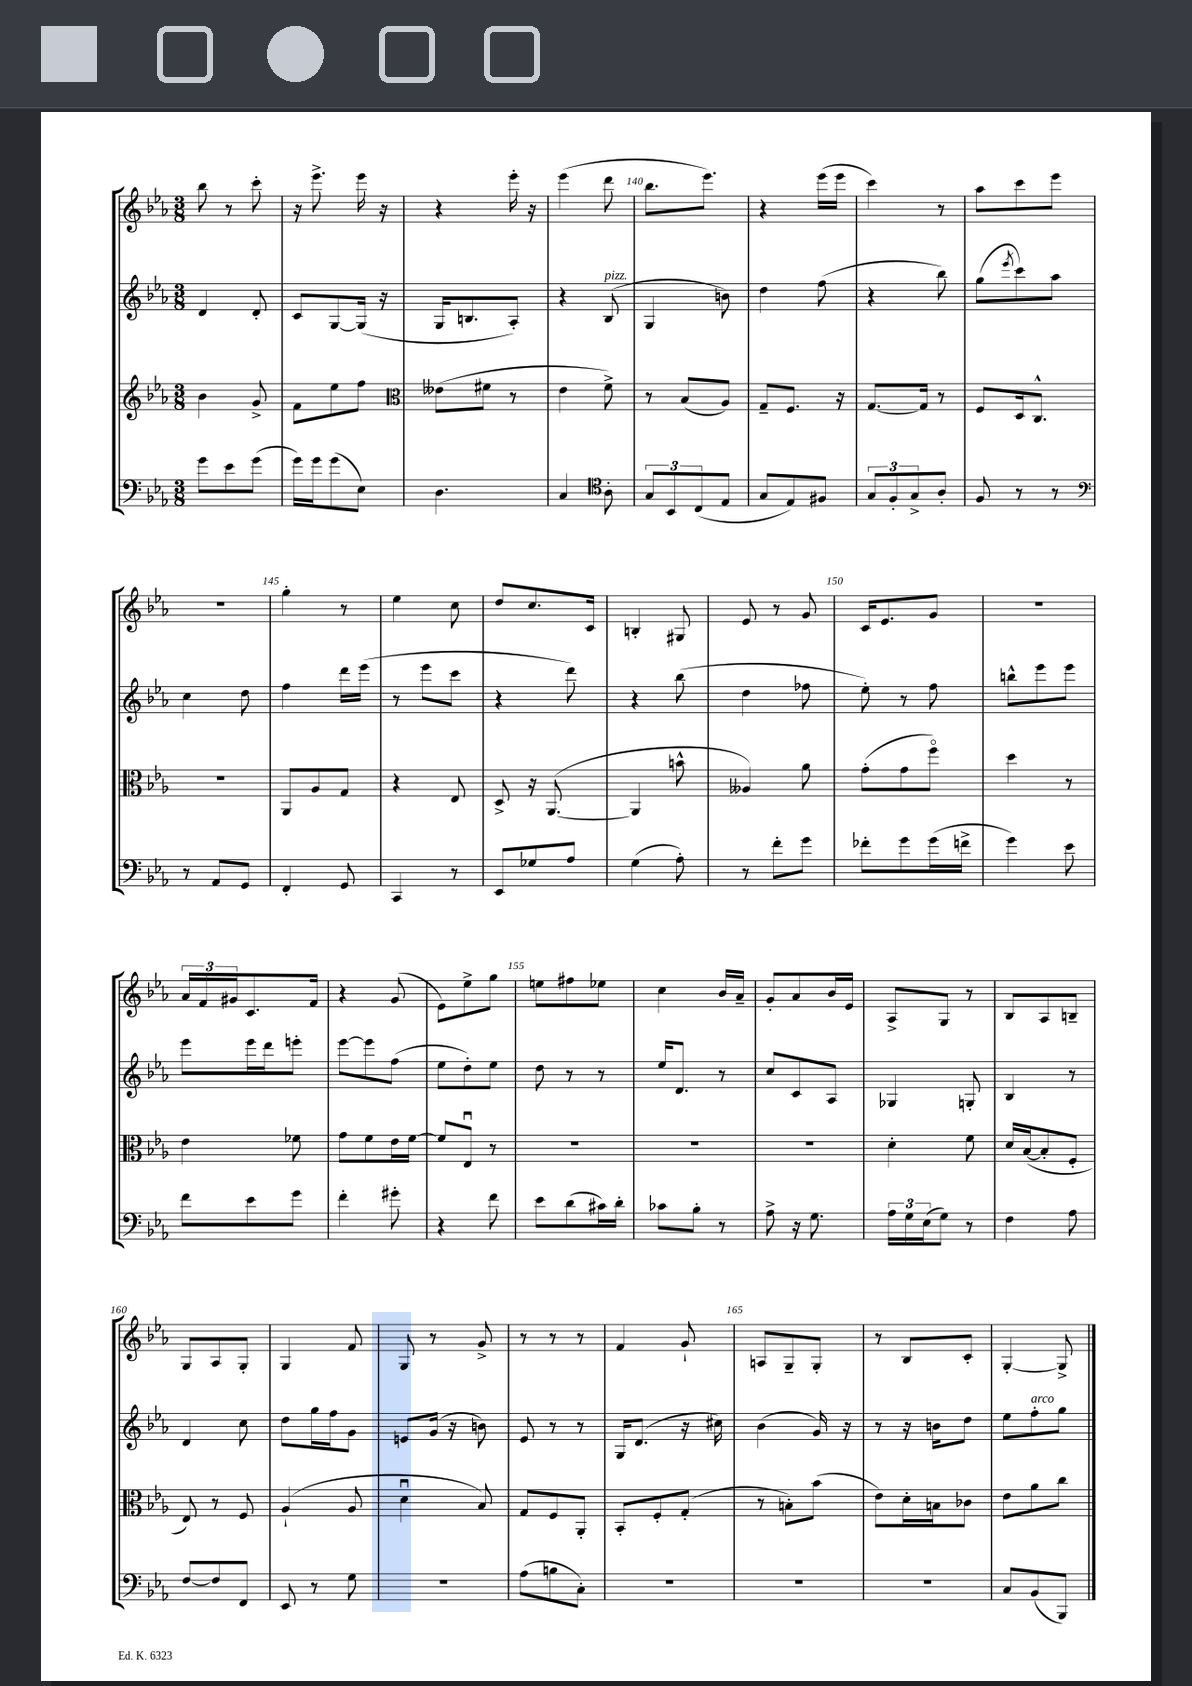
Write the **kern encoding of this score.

**kern	**kern	**kern	**kern
*staff4	*staff3	*staff2	*staff1
*clefF4	*clefG2	*clefG2	*clefG2
*k[b-e-a-]	*k[b-e-a-]	*k[b-e-a-]	*k[b-e-a-]
*M3/8	*M3/8	*M3/8	*M3/8
8g\L	4b-\	4d/	8bb-\
8e-\	.	.	8r
(8g\J	8g^/	8d'/	8ccc'\
=	=	=	=
16g\LL)	8f\L	8c/L	16r
16g\J	.	.	8.eee-^\
(8g\	8ee-\	[8G/	.
8E-\J)	8ff\J	(16G/]Jk	16eee-\
.	.	16r	16r
=	=	=	=
*	*clefC3	*	*
4.D\	(8e--\L	16G/LK	4r
.	.	8.B/	.
.	8f#\J	.	.
.	8r	8A-'/J)	16eee-'\
.	.	.	16r
=	=	=	=
4C/	4e-\	4r	(4eee-\
*clefC4	*	*	*
8A-'\	8f^\)	(8B-/	8ddd\
=	=	=	=
12G/L	8r	4G/	8.bb-\L
12BB-/	.	.	.
.	(8B-/L	.	.
(12C/	.	.	.
.	.	.	8.eee-\J)
8E-/J	8A-/J)	8b\)	.
=	=	=	=
8G/L	8G~/L	4dd\	4r
8E-/)	8.F/J	.	.
8F#/J	.	(8ff\	(16eee-\LL
.	16r	.	16eee-\JJ
=	=	=	=
12G/L	[8.G/L	4r	4ccc\)
12F'/	.	.	.
12G^/	.	.	.
.	16G/]Jk	.	.
8A-'/J	8r	8bb-\)	8r
=	=	=	=
8F/	8F/L	(8gg\L	8aa-\L
.	.	8qeee-/	.
8r	16D/k	8ccc\)	8ccc\
.	8.C^^/J	.	.
8r	.	8aa-\J	8eee-\J
=	=	=	=
*clefF4	*	*	*
8r	4.r	4cc\	4.r
8AA-/L	.	.	.
8GG/J	.	8dd\	.
=	=	=	=
4FF'/	8AA-/L	4ff\	4gg'\
.	8A-/	.	.
8GG/	8G/J	16ddd\LL	8r
.	.	(16eee-\JJ	.
=	=	=	=
4CC/	4r	8r	4ee-\
.	.	8eee-\L	.
8r	8E-/	8ccc\J	8cc\
=	=	=	=
8EE-/L	8D^/	4r	8dd/L
8G-/	16r	.	8.cc/
.	([8.AA-/	.	.
8A-/J	.	8ddd\)	.
.	.	.	16c/Jk
=	=	=	=
(4G\	4AA-/]	4r	4B'/
8A-'\)	8b^^\	(8bb-\	8G#/
=	=	=	=
8r	4A--/)	4dd\	8e-/
8f'\L	.	.	8r
8g\J	8a-\	8ff-\	8g/
=	=	=	=
8f-'\L	(8g'\L	8ee-'\)	16c/LK
.	.	.	8.e-/
8g\	8g\	8r	.
(16g\L	8ffo\J)	8ff\	8g/J
16f^\JJ	.	.	.
=	=	=	=
4g\)	4dd\	8bb^^\L	4.r
.	.	8eee-\	.
8e-\	8r	8eee-\J	.
=	=	=	=
8f\L	4e-\	8eee-\L	24a-/LL
.	.	.	24f/
.	.	.	24g#/J
8e-\	.	16eee-\L	8.c/
.	.	16ddd\J	.
8g\J	8f-\	8eee'\J	.
.	.	.	16f/Jk
=	=	=	=
4f'\	8g\L	[8eee-\L	4r
.	8f\	8eee-\]	.
8g#'\	16e-\L	(8ff\J	(8g/
.	[16f\JJ	.	.
=	=	=	=
4r	8f/]L	8ee-\L	8e-\L)
.	8E-u/J	8dd'\)	8ee-^\
8f\	8r	8ee-\J	8gg\J
=	=	=	=
8e-\L	4.r	8dd\	8ee\L
(8d\	.	8r	8ff#\
16c#\L)	.	8r	8ee-\J
16d'\JJ	.	.	.
=	=	=	=
8c-\L	4.r	16ee-/LK	4cc\
.	.	8.d/J	.
8B-'\J	.	.	.
8r	.	8r	16b-/LL
.	.	.	16a-~/JJ
=	=	=	=
8A-^\	4.r	8cc/L	8g'/L
16r	.	8c/	8a-/
8.G\	.	.	.
.	.	8A-/J	16b-/L
.	.	.	16e-/JJ
=	=	=	=
24A-\LL	4d'\	4G-/	8A-^/L
24G\	.	.	.
(24E-\J	.	.	.
8G\J)	.	.	8G/J
8r	8f\	8G'/	8r
=	=	=	=
4F\	16d/LL	4B-/	8B-/L
.	([16B-/J	.	.
.	8B-'/]	.	8A-/
8A-\	8F'/J	8r	8B~/J
=	=	=	=
[8F/L	8E-/)	4d/	8G/L
8F/]	8r	.	8A-/
8FF/J	8F/	8cc\	8G'/J
=	=	=	=
8EE-/	(4A-`/	8dd\L	4G/
8r	.	16gg\L	.
.	.	16ff\J	.
8G\	8A-/	8g\J	8f/
=	=	=	=
4.r	4du\	8e/L	8G/
.	.	(16g/Jk	8r
.	.	16r	.
.	8B-/)	8b\)	8g^/
=	=	=	=
(8A-\L	8G/L	8e-/	8r
8B\	8F/	8r	8r
8C'\J)	8AA-'/J	8r	8r
=	=	=	=
4.r	8BB-'/L	16G/LK	4f/
.	.	(8.d/J	.
.	8F'/	.	.
.	(8G'/J	16r	8g`/
.	.	16cc#\)	.
=	=	=	=
4.r	8r	(4b-\	8A/L
.	8B'\L)	.	8G~/
.	(8b-\J	16g/)	8G'/J
.	.	16r	.
=	=	=	=
4.r	8e-\L)	8r	8r
.	16d'\L	16r	8B-/L
.	16B\J	16b\LK	.
.	8c-\J	8dd\J	8c'/J
=	=	=	=
8C/L	8e-\L	8ee-\L	[4G'/
(8BB-/	8a-\	8ff'\	.
8BBB-/J)	8cc\J	8gg\J	8G^/]
==	==	==	==
*-	*-	*-	*-
